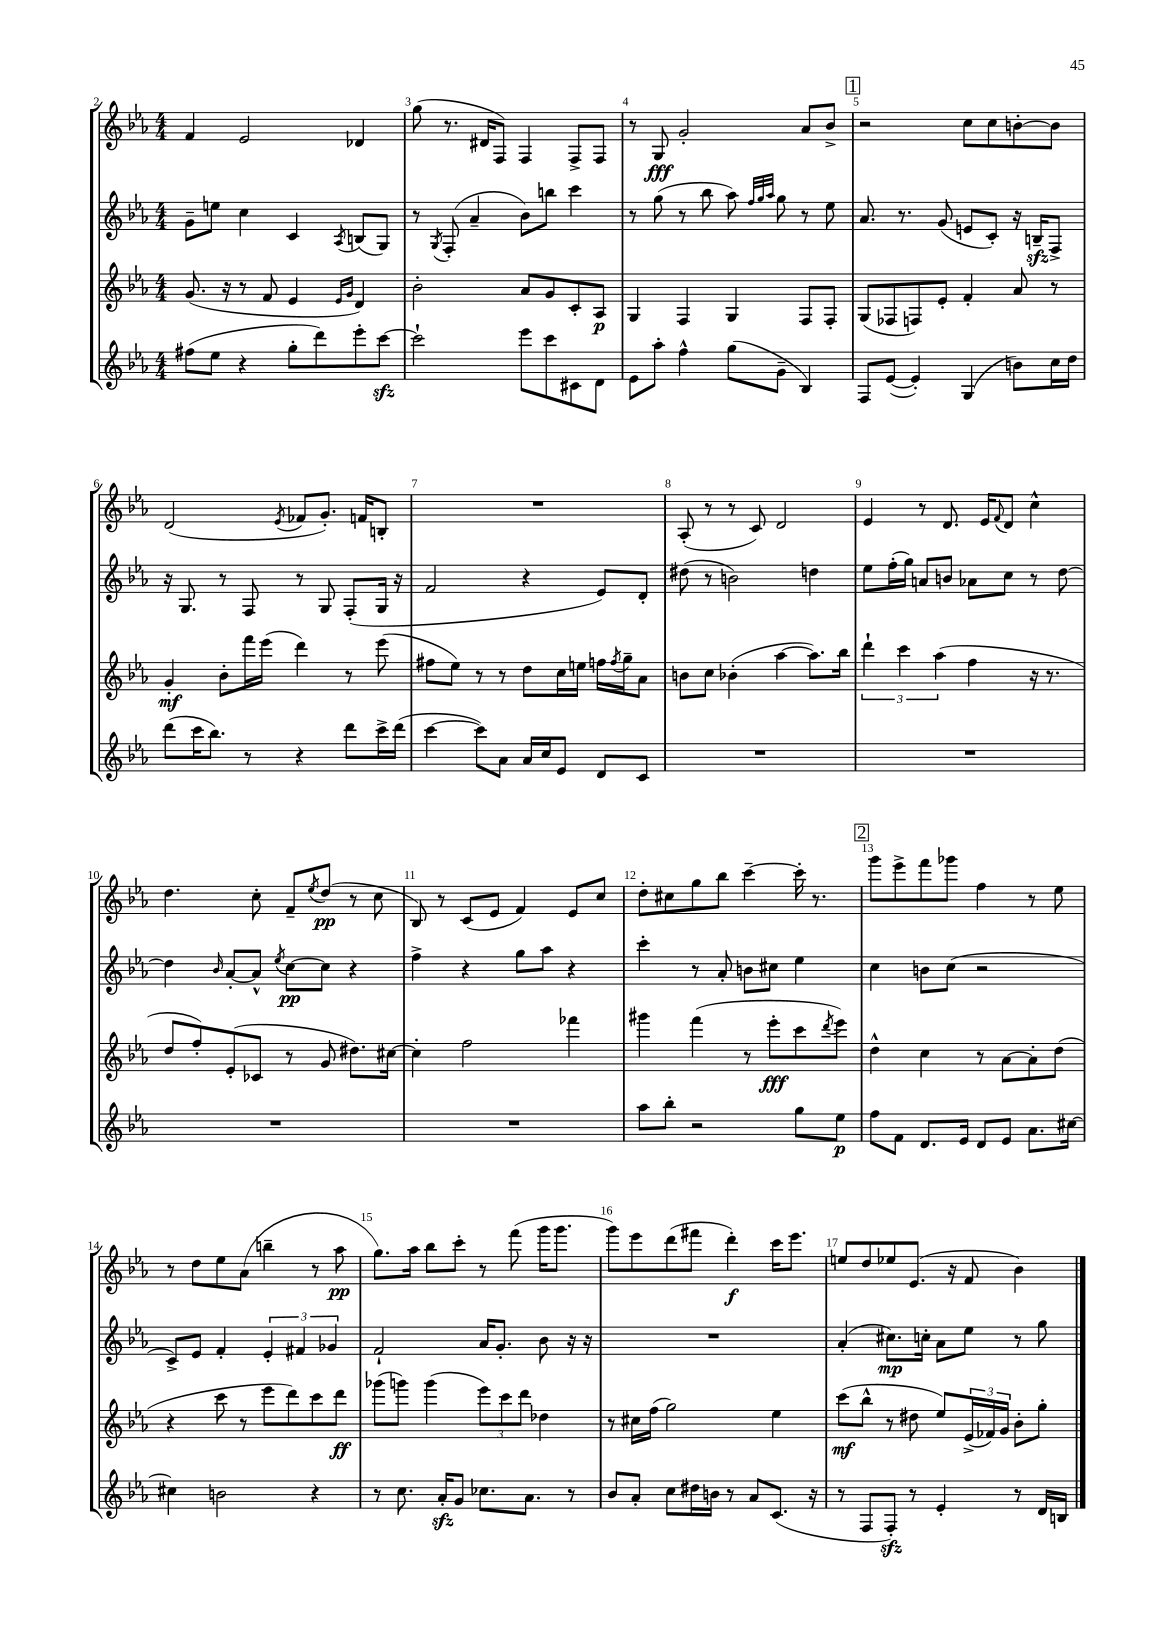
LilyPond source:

<<
\new StaffGroup <<
\new Staff = "s0" {
    \clef treble \key ees \major \numericTimeSignature \time 4/4
    f'4 ees'2 des'4 |
    g''8( r8. dis'16 f8) f4 f8-> f8 |
    r8 g8\fff g'2-. aes'8 bes'8-> |
    \mark \markup { \box "1" } r2 c''8 c''8 b'8~-. b'8 |
    d'2( \acciaccatura { ees'8 } fes'8 g'8.-.) f'16 b8-. |
    R1 |
    aes8-.( r8 r8 c'8) d'2 |
    ees'4 r8 d'8. ees'16 \appoggiatura { f'8 } d'8 c''4-^ |
    d''4. c''8-. f'8-- \acciaccatura { ees''8 } d''8\pp( r8 c''8 |
    bes8) r8 c'8( ees'8 f'4) ees'8 c''8 |
    d''8-. cis''8 g''8 bes''8 c'''4~-- c'''16-. r8. |
    \mark \markup { \box "2" } g'''8 ees'''8-> f'''8 ges'''8 f''4 r8 ees''8 |
    r8 d''8 ees''8 aes'8( b''4-- r8 aes''8\pp |
    g''8.) aes''16 bes''8 c'''8-. r8 f'''8( g'''16 g'''8. |
    g'''8) ees'''8 d'''8( fis'''8 d'''4-.\f) c'''16 ees'''8. |
    e''8 d''8 ees''8 ees'8.( r16 f'8 bes'4) \bar "|." |
}
\new Staff = "s1" {
    \clef treble \key ees \major \numericTimeSignature \time 4/4
    g'8-- e''8 c''4 c'4 \acciaccatura { aes8 } b8( g8) |
    r8 \acciaccatura { g8 } f8-.( aes'4-- bes'8) b''8 c'''4 |
    r8 g''8( r8 bes''8 aes''8) \grace { f''32 g''32 aes''32 } g''8 r8 ees''8 |
    \mark \markup { \box "1" } aes'8. r8. g'8( e'8 c'8-.) r16 b16--\sfz f8-> |
    r16 g8. r8 f8 r8 g8 f8-.( g16 r16 |
    f'2 r4 ees'8) d'8-. |
    dis''8( r8 b'2) d''4 |
    ees''8 f''16-.( g''16) a'8 b'8 aes'8 c''8 r8 d''8~ |
    d''4 \grace { bes'16 } aes'8~-. aes'8-^ \acciaccatura { ees''8 } c''8~\pp c''8 r4 |
    f''4-> r4 g''8 aes''8 r4 |
    c'''4-. r8 aes'8-. b'8 cis''8 ees''4 |
    \mark \markup { \box "2" } c''4 b'8 c''8( r2 |
    c'8->) ees'8 f'4-. \tuplet 3/2 { ees'4-. fis'4 ges'4 } |
    f'2-! aes'16 g'8.-. bes'8 r16 r16 |
    R1 |
    aes'4-.( cis''8.\mp) c''16-. aes'8 ees''8 r8 g''8 \bar "|." |
}
\new Staff = "s2" {
    \clef treble \key ees \major \numericTimeSignature \time 4/4
    g'8.( r16 r8 f'8 ees'4 \grace { ees'16 g'16 } d'4) |
    bes'2-. aes'8 g'8 c'8-. aes8\p |
    g4 f4 g4 f8 f8-. |
    \mark \markup { \box "1" } g8( fes8 f8) ees'8-. f'4-. aes'8 r8 |
    g'4-.\mf bes'8-. f'''16 ees'''16( d'''4) r8 ees'''8( |
    fis''8 ees''8) r8 r8 d''8 c''16 e''16 f''16 \acciaccatura { f''8 } g''16-- aes'8 |
    b'8 c''8 bes'4-.( aes''4~ aes''8.) bes''16 |
    \tuplet 3/2 { d'''4-! c'''4 aes''4( } f''4 r16 r8. |
    d''8 f''8-.) ees'8-.( ces'8 r8 g'8 dis''8.) cis''16~ |
    cis''4-. f''2 fes'''4 |
    gis'''4 f'''4( r8 ees'''8-.\fff c'''8 \acciaccatura { d'''8 } ees'''8) |
    \mark \markup { \box "2" } d''4-^ c''4 r8 aes'8~ aes'8-. d''8( |
    r4 c'''8 r8 ees'''8 d'''8) c'''8 d'''8\ff |
    ges'''8( g'''8) g'''4( \tuplet 3/2 { ees'''8) c'''8 d'''8 } des''4 |
    r8 cis''16 f''16( g''2) ees''4 |
    c'''8\mf( bes''8-^ r8 dis''8 ees''8) \tuplet 3/2 { ees'16->( fes'16) g'16 } bes'8-. g''8-. \bar "|." |
}
\new Staff = "s3" {
    \clef treble \key ees \major \numericTimeSignature \time 4/4
    fis''8( ees''8 r4 g''8-. d'''8) ees'''8-. c'''8~\sfz |
    c'''2-! ees'''8 c'''8 cis'8 d'8 |
    ees'8 aes''8-. f''4-^ g''8( g'8-- bes4) |
    \mark \markup { \box "1" } f8 ees'8~( ees'4-.) g4( b'8) c''16 d''16 |
    d'''8( c'''16 bes''8.) r8 r4 d'''8 c'''16-> d'''16( |
    c'''4~ c'''8) aes'8 aes'16 c''16 ees'8 d'8 c'8 |
    R1 |
    R1 |
    R1 |
    R1 |
    aes''8 bes''8-. r2 g''8 ees''8\p |
    \mark \markup { \box "2" } f''8 f'8 d'8. ees'16 d'8 ees'8 aes'8. cis''16~ |
    cis''4 b'2 r4 |
    r8 c''8. aes'16-.\sfz g'8 ces''8. aes'8. r8 |
    bes'8 aes'8-. c''8 dis''16 b'16 r8 aes'8 c'8.( r16 |
    r8 f8 f8-.\sfz) r8 ees'4-. r8 d'16 b16 \bar "|." |
}
>>
>>
\layout { \context { \Score currentBarNumber = #2 \override BarNumber.break-visibility = ##(#f #t #t) barNumberVisibility = #all-bar-numbers-visible } }
